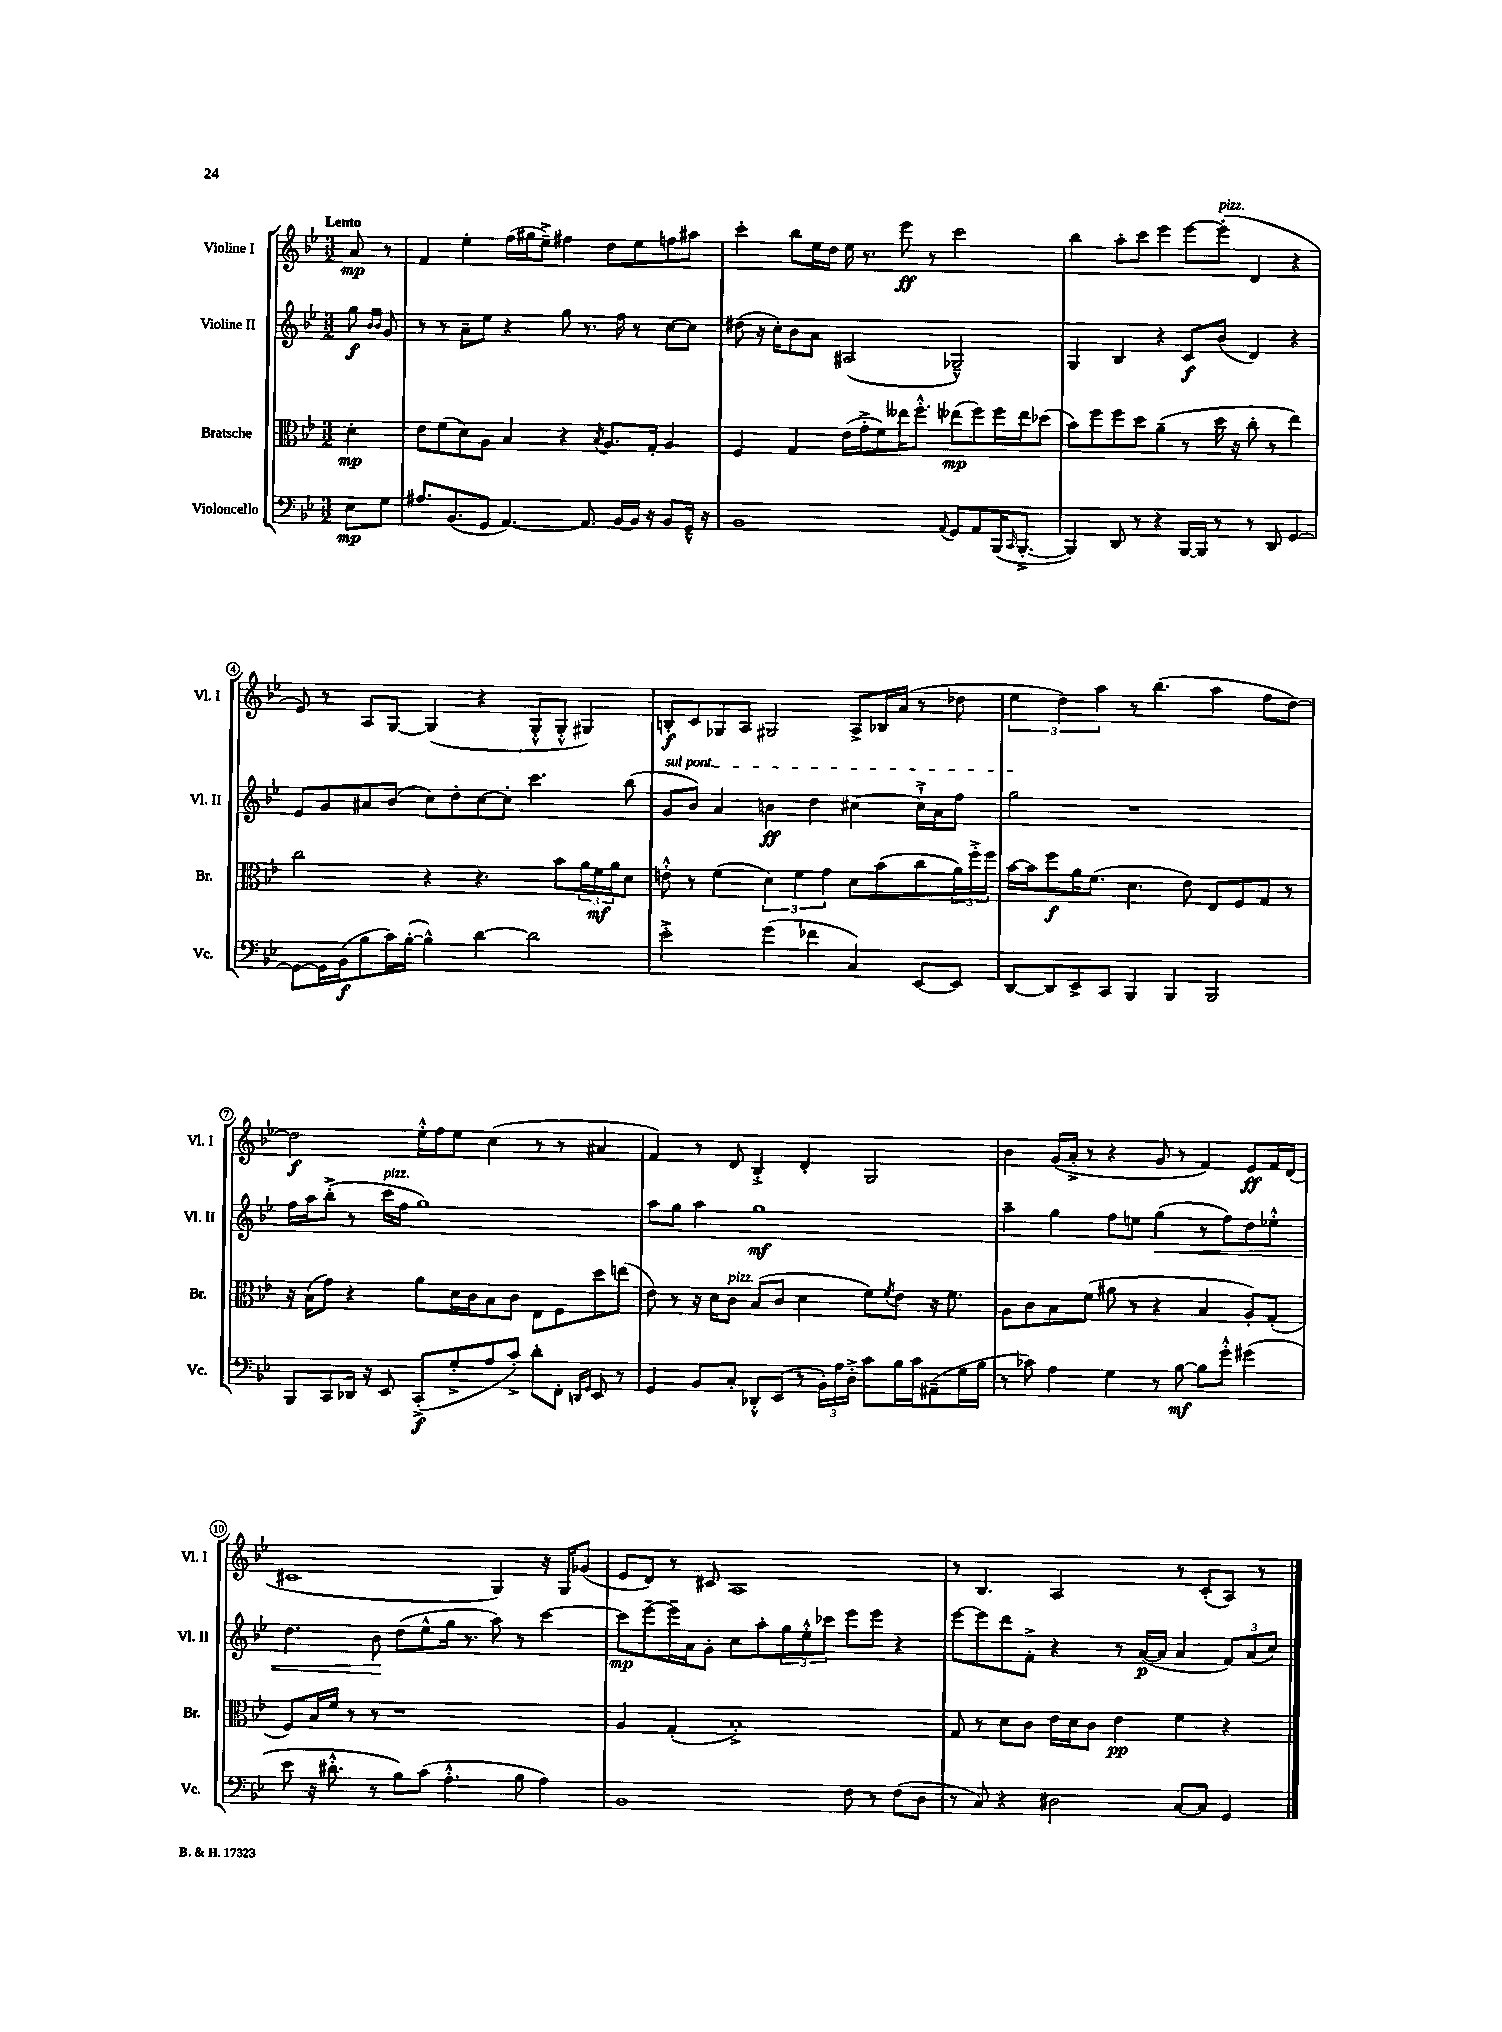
<<
\new StaffGroup <<
\new Staff = "s0" \with { instrumentName = "Violine I" shortInstrumentName = "Vl. I" } {
    \clef treble \key bes \major \numericTimeSignature \time 3/2 \partial 4 \tempo "Lento"
    a'8\mp r8 |
    f'4 ees''4-. f''16( gis''16 ees''8--->) fis''4 d''8 ees''8 f''8 ais''8 |
    c'''4-. bes''8 ees''16 d''16 ees''16 r8. ees'''8\ff r8 c'''2 |
    bes''4 a''8-. c'''8 ees'''4 ees'''8~ ees'''8-.^\markup { \italic "pizz." }( d'4 r4 |
    ees'8) r8 a8 g8~ g4( r4 g8-.-^ g8-.-^ gis4) |
    b8-.\f c'8 ges8 a8 gis2 a8-> bes16 a'16( r8 des''8 |
    \tuplet 3/2 { ees''4 d''4) a''4 } r8 bes''4.( a''4 f''8 d''8~) |
    d''2\f ees''16-.-^ f''16 ees''8 c''4( r8 r8 ais'4 |
    f'4) r8 d'8 bes4-.-> d'4-. g2 |
    bes'4 g'16( a'16-.-> r8 r4 g'8 r8 f'4) ees'8\ff f'16 d'16( |
    cis'1 g4) r16 g16 ges'8( |
    ees'8 d'8) r8 cis'8 a1 |
    r8 bes4. a2 r8 c'8-.( a8) r8 \bar "|." |
}
\new Staff = "s1" \with { instrumentName = "Violine II" shortInstrumentName = "Vl. II" } {
    \clef treble \key bes \major \numericTimeSignature \time 3/2 \partial 4
    g''8\f \grace { bes'16 bes'16 } g'8 |
    r8 r8 a'8-- ees''8 r4 g''8 r8. f''16 r8 c''8~ c''8 |
    dis''8( r16 c''16-.) bes'8 a'8 ais2( ges2---^) |
    g4 bes4 r4 c'8\f bes'8( d'4) r4 |
    ees'8 g'8 ais'8 bes'8( c''8) d''8-. c''8~ c''8-. c'''4. bes''8( |
    \once \override TextSpanner.bound-details.left.text = \markup { \italic "sul pont." } g'8\startTextSpan bes'8) a'4 b'4\ff d''4 cis''4~ cis''16-!-> a'16 f''8 |
    g''2\stopTextSpan r1 |
    f''16 a''16 bes''8-.->( r8 c'''16^\markup { \italic "pizz." } f''16 g''1) |
    a''8 g''8 a''4 g''1\mf |
    a''4-- g''4 f''8 e''8 g''4\<( r8 f''8) d''8 ees''8-.-^ |
    d''4. bes'8\! d''8( ees''8-^ g''16 r8. a''8) r8 c'''4~ |
    c'''8\mp ees'''8~-- ees'''16-- a'16 g'8-. c''8 a''8-. \tuplet 3/2 { g''8 ees''8-.-^ ces'''8 } ees'''8 ees'''8 r4 |
    ees'''8~ ees'''8 d'''8 f'8-.-> r4 r8 a'16~\p( a'16 a'4 \tuplet 3/2 { f'8) a'8( c''8) } \bar "|." |
}
\new Staff = "s2" \with { instrumentName = "Bratsche" shortInstrumentName = "Br." } {
    \clef alto \key bes \major \numericTimeSignature \time 3/2 \partial 4
    d'4-.\mp |
    ees'8 f'8( d'8) a8 bes4 r4 \acciaccatura { bes8 } a8. g16-. a4 |
    f4 g4 ees'16( g'16-.-> f'8) eeses''16 f''8.-.-^ ees''8\mp( f''8) f''16 ees''16 des''8( |
    bes'8) f''8 f''8 d''8 a'4--( r8 d''16 r16 c''8-. r8 ees''4) |
    c''2 r4 r4. bes'8 \tuplet 3/2 { a'16 f'16\mf a'16 } d'8 |
    e'8-.-^ r8 f'4( \tuplet 3/2 { d'4) f'4 g'4 } d'8 bes'8( c''8 \tuplet 3/2 { a'16) f''16-.-> f''16 } |
    bes'16~ bes'16 f''8\f a'16 f'8.( d'4. ees'8) ees8 f8 g8 r8 |
    r16 bes16( g'8) r4 a'8 d'16 c'16 bes8 c'8 ees8 f8 d''8 e''8( |
    ees'8) r8 r16 d'16 c'8^\markup { \italic "pizz." } bes8( c'8 d'4 f'8) \acciaccatura { f'8 } ees'8 r16 f'8. |
    a8 c'8 bes8 f'8( ais'8 r8 r4 bes4 a8-.) g8-.( |
    f8) bes16 f'16 r8 r8 r1 |
    a4 g4-.( bes1-.->) |
    g8 r8 d'8 c'8 ees'16 d'16 c'8 ees'4\pp f'4 r4 \bar "|." |
}
\new Staff = "s3" \with { instrumentName = "Violoncello" shortInstrumentName = "Vc." } {
    \clef bass \key bes \major \numericTimeSignature \time 3/2 \partial 4
    ees8\mp g8 |
    ais8. bes,8.( g,8 a,4.~) a,8. bes,16~ bes,16 r16 bes,8 g,16---^ r16 |
    bes,1 \appoggiatura { a,8 } g,8 a,8 bes,,16( \grace { c,16 } bes,,8.~-.-> |
    bes,,4) d,8 r8 r4 bes,,16~ bes,,16 r8 r8 d,8 g,4~ |
    g,8~ g,16 bes,16\f( bes8 c'16) bes16~-.( bes4-^) d'4~ d'2 |
    ees'2-.-> g'4( fes'4 c4) ees,8~ ees,8 |
    d,8~ d,8 ees,8-> c,8 bes,,4 bes,,4 bes,,2 |
    bes,,8 c,8 des,16 r16 ees,8 c,8-.->\f( g8-.-> a8 c'8-.->) d'8-. f,8-. \grace { d,16 g,16 } ees,8 r8 |
    g,4 bes,8 c8-. des,8-.-^ ees,8( r8 \tuplet 3/2 { bes,16-.) a16 d16-.-> } c'8 bes16 c'16 ais,8--( g16 bes16 |
    r8 ces'8) a4 g4 r8 bes8~\mf bes8 g'8-.-^ gis'4( |
    ees'8 r16 dis'8.-.-^ r8 bes8) c'8( a4.-.-^ bes8 a4) |
    bes,1 f8 r8 f8( d8 |
    r8 c8) r4 dis2 c8~ c8 g,4 \bar "|." |
}
>>
>>
\layout { \context { \Score \override BarNumber.stencil = #(make-stencil-circler 0.1 0.3 ly:text-interface::print) } }
